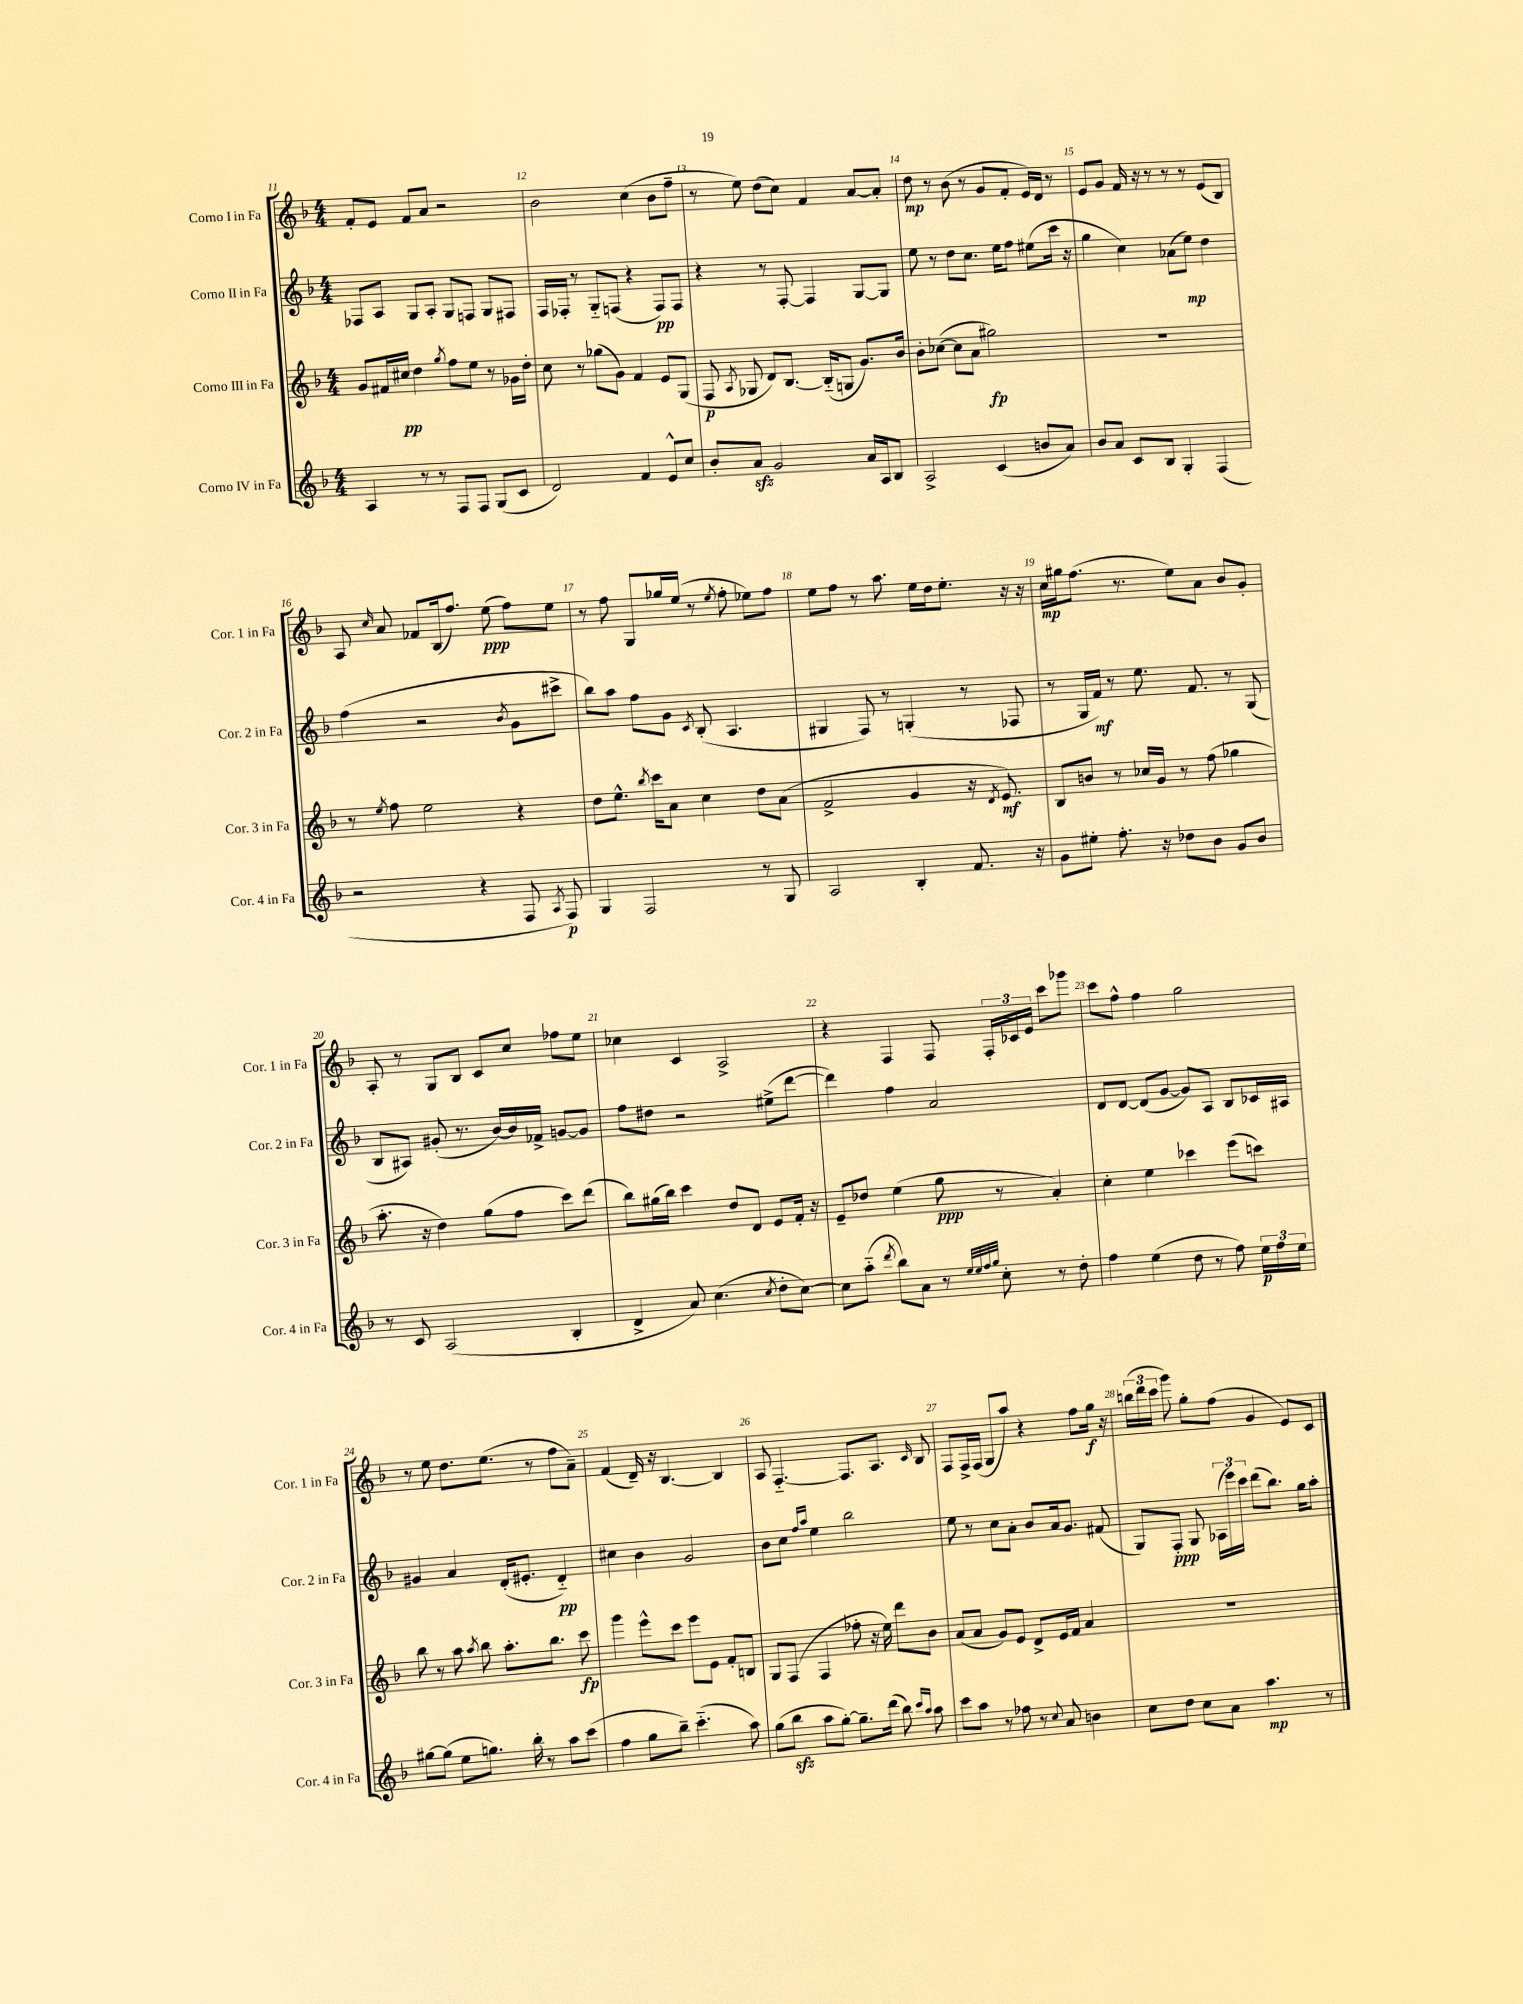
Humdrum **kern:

**kern	**dynam	**kern	**dynam	**kern	**dynam	**kern	**dynam
*part4	*part4	*part3	*part3	*part2	*part2	*part1	*part1
*staff4	*staff4	*staff3	*staff3	*staff2	*staff2	*staff1	*staff1
*I"Corno IV in Fa	*	*I"Corno III in Fa	*	*I"Corno II in Fa	*	*I"Corno I in Fa	*
*I'Cor. 4 in Fa	*	*I'Cor. 3 in Fa	*	*I'Cor. 2 in Fa	*	*I'Cor. 1 in Fa	*
*clefG2	*	*clefG2	*	*clefG2	*	*clefG2	*
*k[b-]	*	*k[b-]	*	*k[b-]	*	*k[b-]	*
*M4/4	*	*M4/4	*	*M4/4	*	*M4/4	*
=11	=11	=11	=11	=11	=11	=11	=11
4A/	.	8g/L	.	8F-X/L	.	8f'/L	.
.	.	16f#X/L	.	8A/J	.	8e/J	.
.	.	16cc#X/JJ	pp	.	.	.	.
8r	.	4dd\	.	8G/L	.	8f/L	.
8r	.	.	.	8A'/J	.	8a/J	.
.	.	8qgg/	.	.	.	.	.
8F/L	.	8ff\L	.	8G/L	.	2r	.
8F/J	.	8ee\J	.	8Fn/J	.	.	.
(8G/L	.	8r	.	8G/L	.	.	.
8c/J	.	16g-X\LL	.	8F#X/J	.	.	.
.	.	16dd'\JJ	.	.	.	.	.
=12	=12	=12	=12	=12	=12	=12	=12
2d/)	.	8cc\	.	16F/LL	.	2b-\	.
.	.	.	.	16F-X'/JJ	.	.	.
.	.	8r	.	8r	.	.	.
.	.	(8gg-X\L	.	8G/L	.	.	.
.	.	8g\J)	.	(8Fn/J	.	.	.
4f/	.	4f/	.	4r	.	(4cc\	.
8e^^/L	.	8e/L	.	8F/L)	pp	8b-\L	.
8cc/J	.	(8G/J	.	8F/J	.	8ff~\J	.
=13	=13	=13	=13	=13	=13	=13	=13
8b-'/L	.	8F/	p	4r	.	8r	.
.	.	8qA/	.	.	.	.	.
8azz/J	.	8G-X/	.	.	.	8ee\)	.
2g/	.	8d/L)	.	8r	.	(8dd\L	.
.	.	[8.B-/J	.	[8F'/	.	8cc\J)	.
.	.	.	.	4F/]	.	4f/	.
.	.	(16B-/KL]	.	.	.	.	.
.	.	8Gn/J	.	.	.	.	.
16a/LL	.	8.g/L)	.	[8G/L	.	[8a/L	.
16A/J	.	.	.	.	.	.	.
8B-/J	.	.	.	8G/J]	.	8a'/J]	.
.	.	16b-/Jk	.	.	.	.	.
=14	=14	=14	=14	=14	=14	=14	=14
2A^/	.	8b-'\L	.	8ee\	.	8dd\	mp
.	.	([8cc-X\J	.	8r	.	8r	.
.	.	8cc-\L]	.	8dd\L	.	(8b-\	.
.	.	8a\J	.	8.cc\J	.	8r	.
(4c/	.	2gg#X\)	fp	.	.	8g/L	.
.	.	.	.	16ee\KL	.	.	.
.	.	.	.	8ff\J	.	8f'/J	.
8bn/L	.	.	.	(8ee#X\L	.	16e/LL)	.
.	.	.	.	.	.	16d/JJ	.
8a/J)	.	.	.	16ccc\Jk	.	8r	.
.	.	.	.	16r	.	.	.
=15	=15	=15	=15	=15	=15	=15	=15
8b-/L	.	1r	.	4gg\	.	8e/L	.
8a/J	.	.	.	.	.	8g/J	.
8c/L	.	.	.	4cc\)	.	16f/	.
.	.	.	.	.	.	16r	.
8B-/J	.	.	.	.	.	8r	.
4G'/	.	.	.	(8a-X\L	.	8r	.
.	.	.	.	8ee\J)	mp	8r	.
(4F/	.	.	.	4dd\	.	(8e/L	.
.	.	.	.	.	.	8B-/J)	.
!!LO:LB:g=z
=16	=16	=16	=16	=16	=16	=16	=16
2r	.	8r	.	(4ff\	.	8A/	.
.	.	8qee/	.	.	.	16qqcc/	.
.	.	8ff\	.	.	.	8a/	.
.	.	2ee\	.	2r	.	8f-X/L	.
.	.	.	.	.	.	(16B-/k	.
.	.	.	.	.	.	8.ff/J)	.
4r	.	.	.	.	.	.	.
.	.	.	.	.	.	(8ee\	ppp
.	.	.	.	8qb-/	.	.	.
8F/	.	4r	.	8g\L	.	8ff\L)	.
8qA/	.	.	.	.	.	.	.
8F/)	p	.	.	8ccc#X^\J	.	8ee\J	.
=17	=17	=17	=17	=17	=17	=17	=17
4G/	.	8dd\L	.	8bb-\L)	.	8r	.
.	.	8.ee^^\J	.	8aa\J	.	8ff\	.
2F/	.	.	.	8ff\L	.	8G/L	.
.	.	8qbb-/	.	.	.	.	.
.	.	16ccc\KL	.	.	.	.	.
.	.	8a\J	.	8g\J	.	16gg-X/L	.
.	.	.	.	.	.	(16ee/JJ	.
.	.	.	.	8qc/	.	.	.
.	.	4cc\	.	(8B-'/	.	8r	.
.	.	.	.	.	.	8qee/	.
.	.	.	.	4.A/	.	8ff'\	.
8r	.	8dd\L	.	.	.	8ee-X\L)	.
8G/	.	(8a\J	.	.	.	8ff\J	.
=18	=18	=18	=18	=18	=18	=18	=18
2A/	.	2f^/	.	4G#X/	.	8ee\L	.
.	.	.	.	.	.	8ff\J	.
.	.	.	.	8F/)	.	8r	.
.	.	.	.	8r	.	8.aa\	.
4B-'/	.	4g/	.	(4Gn'/	.	.	.
.	.	.	.	.	.	16ee\LL	.
.	.	.	.	.	.	16dd\J	.
.	.	.	.	.	.	8.ee'\J	.
8.f/	.	16r	.	8r	.	.	.
.	.	8qd/	.	.	.	.	.
.	.	8.e/)	mf	.	.	.	.
.	.	.	.	8F-X/	.	16r	.
16r	.	.	.	.	.	16r	.
=19	=19	=19	=19	=19	=19	=19	=19
8g\L	.	8B-/L	.	8r	.	16cc\LL	mp
.	.	.	.	.	.	16gg#X\J	.
8ee#X'\J	.	8bn/J	.	16G/LL	.	(8.ff\J	.
.	.	.	.	16f/JJ)	mf	.	.
8.ff'\	.	8r	.	8r	.	.	.
.	.	.	.	.	.	8.r	.
.	.	16cc-X/LL	.	8.ee\	.	.	.
16r	.	16g/JJ	.	.	.	.	.
8dd-X\L	.	8r	.	.	.	8ee\L)	.
.	.	.	.	8.f/	.	.	.
8b-\J	.	(8ff\	.	.	.	8a\J	.
8g/L	.	4gg-X\	.	8r	.	8b-/L	.
8b-/J	.	.	.	(8G/	.	8g'/J	.
!!LO:LB:g=z
=20	=20	=20	=20	=20	=20	=20	=20
8r	.	8.aa'\	.	8B-/L	.	8A'/	.
8c/	.	.	.	8A#X/J)	.	8r	.
.	.	16r	.	.	.	.	.
(2A/	.	4dd\)	.	(8g#X'/	.	8G/L	.
.	.	.	.	8.r	.	8B-/J	.
.	.	(8gg\L	.	.	.	8c/L	.
.	.	.	.	[16b-/LL)	.	.	.
.	.	8ff\J	.	16b-/]	.	8cc/J	.
.	.	.	.	16f-X^/JJ	.	.	.
4B-'/	.	8ccc\L)	.	[8gn/L	.	8ff-X\L	.
.	.	(8ddd\J	.	8g/J]	.	8ee\J	.
=21	=21	=21	=21	=21	=21	=21	=21
4d^/	.	8bb-\L)	.	8ff\L	.	4cc-X\	.
.	.	(16gg#X\L	.	8dd#X\J	.	.	.
.	.	16bb-\JJ)	.	.	.	.	.
8a/)	.	4ccc\	.	2r	.	4c/	.
(4.cc\	.	.	.	.	.	.	.
.	.	8dd/L	.	.	.	2A^/	.
.	.	8d/J	.	.	.	.	.
8qcc/	.	.	.	.	.	.	.
8dd'\L	.	8e/L	.	(8ee#X^\L	.	.	.
[8cc\J)	.	16f'/Jk	.	[8ddd\J	.	.	.
.	.	16r	.	.	.	.	.
=22	=22	=22	=22	=22	=22	=22	=22
8cc\L]	.	8e~/L	.	4ddd\])	.	4r	.
(8aa\J	.	8dd-X/J	.	.	.	.	.
8qddd/	.	.	.	.	.	.	.
8bb-\L)	.	(4ee\	.	4ff\	.	4F/	.
8a\J	.	.	.	.	.	.	.
8r	.	8gg\	ppp	2a/	.	8F/	.
32qqee/LLL	.	.	.	.	.	.	.
32qqee/	.	.	.	.	.	.	.
32qqff/	.	.	.	.	.	.	.
32qqgg/JJJ	.	.	.	.	.	.	.
8cc'\	.	8r	.	.	.	24F'/LL	.
.	.	.	.	.	.	24c-X/	.
.	.	.	.	.	.	24e/JJ	.
8r	.	4a'/)	.	.	.	8ccc\L	.
8dd'\	.	.	.	.	.	8ggg-X\J	.
=23	=23	=23	=23	=23	=23	=23	=23
4ff\	.	4cc'\	.	8d/L	.	8ccc\L	.
.	.	.	.	[8d/J	.	8ff^^\J	.
(4ee\	.	4ee\	.	(8d/L]	.	4ff\	.
.	.	.	.	[8g/J	.	.	.
8dd\	.	4ccc-X\	.	8g/L])	.	2gg\	.
8r	.	.	.	8A/J	.	.	.
8ff\)	.	(8eee\L	.	8B-/L	.	.	.
24ee\LL	p	8cccn\J)	.	16c-X/L	.	.	.
24ff\	.	.	.	.	.	.	.
.	.	.	.	16A#X/JJ	.	.	.
24ee\JJ	.	.	.	.	.	.	.
!!LO:LB:g=z
=24	=24	=24	=24	=24	=24	=24	=24
[8gg#X\L	.	8bb-\	.	4g#X/	.	8r	.
(8gg#\J]	.	8r	.	.	.	8ee\	.
8ee\L	.	8aa\	.	4a/	.	8.dd\L	.
.	.	8qaa/	.	.	.	.	.
8.ggn\J)	.	8bb-\	.	.	.	.	.
.	.	.	.	.	.	(8.ee\J	.
.	.	8.aa'\L	.	(16d'/KL	.	.	.
16bb-'\	.	.	.	8.e#X'/J	.	.	.
8r	.	.	.	.	.	8r	.
.	.	8.bb-\J	.	.	.	.	.
8aa\L	.	.	.	4d/)	pp	8ff\L	.
(8ccc\J	.	8ccc\	fp	.	.	8a~\J)	.
=25	=25	=25	=25	=25	=25	=25	=25
4ff\	.	4ggg\	.	4cc#X\	.	(4f/	.
8gg\L	.	8eee^^\L	.	4b-\	.	16d~/)	.
.	.	.	.	.	.	16r	.
8bb-~\J)	.	8ccc\J	.	.	.	[4.B-/	.
(4.ccc\	.	8eee\L	.	2g/	.	.	.
.	.	8e\J	.	.	.	.	.
.	.	8f'/L	.	.	.	4B-/]	.
8aa\)	.	8Bn/J	.	.	.	.	.
=26	=26	=26	=26	=26	=26	=26	=26
(8gg\L	.	8G/L	.	8b-\L	.	8A/	.
8bb-zz\J	.	(8F/J	.	8cc\J	.	[4.F/	.
.	.	.	.	16qqff/LL	.	.	.
.	.	.	.	16qqaa/JJ	.	.	.
8aa\L	.	4F/	.	4ee\	.	.	.
[8gg'\J)	.	.	.	.	.	.	.
8.gg~\L]	.	8ff-X'\	.	2bb-\	.	8.F/L]	.
.	.	16r	.	.	.	.	.
(16ddd\Jk	.	16ee\)	.	.	.	8.A/J	.
8bb-\)	.	8ddd\L	.	.	.	.	.
16qqccc/LL	.	.	.	.	.	.	.
16qqaa/JJ	.	.	.	.	.	16qqc/	.
8aa\	.	8b-\J	.	.	.	8B-/	.
=27	=27	=27	=27	=27	=27	=27	=27
8ccc\L	.	(8a/L	.	8ee\	.	8F/L	.
8aa\J	.	8a/J	.	8r	.	16F^/L	.
.	.	.	.	.	.	(16F/JJ	.
8r	.	8g/L)	.	8cc\L	.	8G/L	.
8ff-X\	.	8e/J	.	8a'\J	.	8aa/J)	.
8r	.	8d^/L	.	8b-/L	.	4r	.
8qqcc/	.	.	.	.	.	.	.
8a/	.	16e/L	.	16a/k	.	.	.
.	.	16f/JJ	.	8.g/J	.	.	.
4bn\	.	4a/	.	.	.	8ff\L	.
.	.	.	.	(8f#X/	.	16gg\Jk	f
.	.	.	.	.	.	16r	.
=28	=28	=28	=28	=28	=28	=28	=28
8cc\L	.	1r	.	8G/L)	.	(24bbn\LL	.
.	.	.	.	.	.	24ddd\	.
.	.	.	.	.	.	24ccc\JJ	.
8dd\J	.	.	.	8F'/J	ppp	8ggg\)	.
8cc\L	.	.	.	8G/	.	8gg'\L	.
8a\J	.	.	.	(24A-X\LL	.	(8ff\J	.
.	.	.	.	24eee\)	.	.	.
.	.	.	.	24ccc\JJ	.	.	.
4.aa\	mp	.	.	(8ddd\L	.	4g/	.
.	.	.	.	8.bb-\J)	.	.	.
.	.	.	.	.	.	8e/L)	.
.	.	.	.	16gg\KL	.	.	.
8r	.	.	.	8aa'\J	.	8c/J	.
==	==	==	==	==	==	==	==
*-	*-	*-	*-	*-	*-	*-	*-
